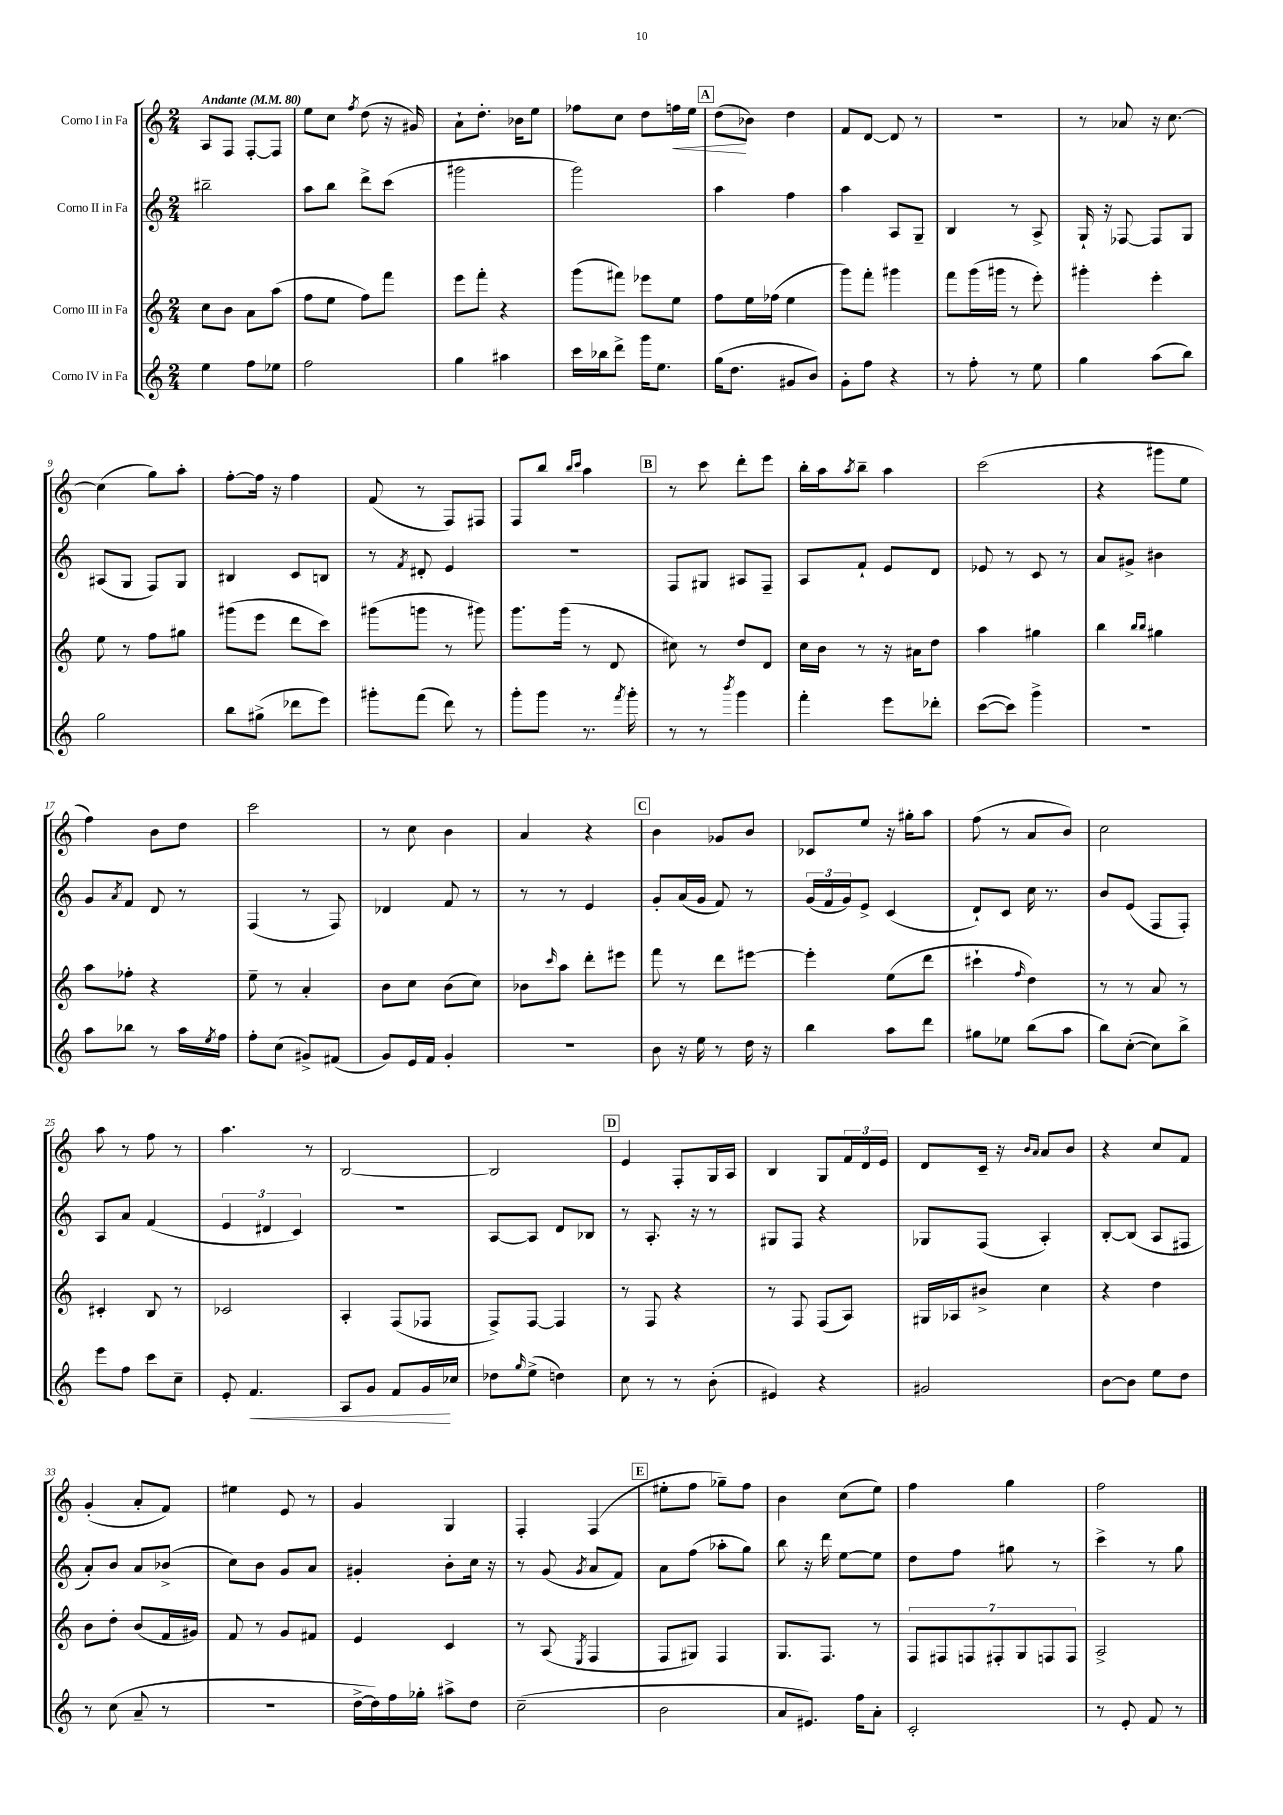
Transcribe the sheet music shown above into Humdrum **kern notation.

**kern	**kern	**kern	**kern
*staff4	*staff3	*staff2	*staff1
*clefG2	*clefG2	*clefG2	*clefG2
*k[]	*k[]	*k[]	*k[]
*M2/4	*M2/4	*M2/4	*M2/4
*MM80	*MM80	*MM80	*MM80
4ee\	8cc\L	2bb#~\	8A/L
.	8b\J	.	8F/J
8ff\L	8a\L	.	[8F'/L
8ee-\J	(8aa\J	.	8F/]J
=	=	=	=
2ff\	8ff\L	8aa\L	8ee\L
.	8ee\J	8bb\J	8cc\J
.	.	.	8qff/
.	8ff\L)	8ddd^\L	(8dd\
.	8fff\J	(8ccc\J	16r
.	.	.	16g#/)
=	=	=	=
4gg\	8eee\L	2ggg#\	8a`\L
.	8fff'\J	.	8.dd'\J
4aa#\	4r	.	.
.	.	.	16b-\LK
.	.	.	8ee\J
=	=	=	=
16ccc\LL	(8ggg\L	2ggg\)	8ff-\L
16bb-\J	.	.	.
8ddd^\J	8fff#\J)	.	8cc\J
16ggg\LK	8eee-\L	.	8dd\L
8.ee\J	.	.	.
.	8ee\J	.	16ff\L
.	.	.	16ee\JJ
=	=	=	=
(16gg\LK	8ff\L	4aa\	(8dd\L
8.dd\J	.	.	.
.	16ee\L	.	8b-\J)
.	(16ff-\JJ	.	.
8g#/L	4ee\	4ff\	4dd\
8b/J)	.	.	.
=	=	=	=
8g'\L	8ggg\L)	4aa\	8f/L
8ff\J	8fff'\J	.	[8d/J
4r	4ggg#\	8A/L	8d/]
.	.	8G~/J	8r
=	=	=	=
8r	8fff\L	4B/	2r
8ff'\	(16ggg\L	.	.
.	16ggg#\JJ	.	.
8r	8r	8r	.
8ee\	8eee'\)	8A^/	.
=	=	=	=
4gg\	4ggg#'\	16G`/	8r
.	.	16r	.
.	.	[8F-/	8a-/
(8aa\L	4eee'\	8F-/]L	16r
.	.	.	[8.cc\
8bb\J)	.	8G/J	.
=	=	=	=
2gg\	8ee\	(8A#/L	(4cc\]
.	8r	8G/J	.
.	8ff\L	8F/L)	8gg\L)
.	8gg#\J	8G/J	8aa'\J
=	=	=	=
8bb\L	(8ggg#\L	4B#/	[8ff'\L
(8gg#^\J	8eee\J	.	16ff\]Jk
.	.	.	16r
8ddd-\L	8ddd\L	8c/L	4ff\
8eee\J)	8ccc\J)	8B/J	.
=	=	=	=
8ggg#'\L	(8ggg#\L	8r	(8f/
.	.	8qf/	.
(8fff\J	8ggg\J	8d#'/	8r
8ddd\)	8r	4e/	8F/L)
8r	8ggg#\)	.	8F#/J
=	=	=	=
8ggg'\L	8.ggg\L	2r	8F/L
8ggg\J	.	.	8bb/J
.	(16ggg\Jk	.	.
.	.	.	16qqbb/LL
.	.	.	16qqccc/JJ
8.r	8r	.	4aa\
.	8d/	.	.
8qfff/	.	.	.
16ggg'\	.	.	.
=	=	=	=
8r	8cc#\)	8F/L	8r
8r	8r	8G#/J	8ccc\
8qbbb/	.	.	.
4ggg\	8dd/L	8A#/L	8ddd'\L
.	8d/J	8F~/J	8eee\J
=	=	=	=
4fff'\	16cc\LL	8A/L	16bb'\LL
.	16b\JJ	.	16aa\J
.	.	.	8qaa/
.	8r	8f`/J	8bb~\J
8eee\L	16r	8e/L	4aa\
.	16a#\LK	.	.
8ddd-'\J	8dd\J	8d/J	.
=	=	=	=
([8ccc\L	4aa\	8e-/	(2ccc\
8ccc\]J)	.	8r	.
4ggg^\	4gg#\	8c/	.
.	.	8r	.
=	=	=	=
2r	4bb\	8a/L	4r
.	.	8g#^/J	.
.	16qqbb/LL	.	.
.	16qqbb/JJ	.	.
.	4gg#\	4b#\	8ggg#\L
.	.	.	8ee\J
=	=	=	=
8aa\L	8aa\L	8g/L	4ff\)
.	.	8qa/	.
8bb-\J	8ff-'\J	8f/J	.
8r	4r	8d/	8b\L
16aa\LL	.	8r	8dd\J
8qee/	.	.	.
16ff\JJ	.	.	.
=	=	=	=
8ff'\L	8ee~\	(4F/	2ccc\
(8cc\J	8r	.	.
8g#^/L)	4a'/	8r	.
(8f#/J	.	8F/)	.
=	=	=	=
8g/L)	8b\L	4d-/	8r
16e/L	8cc\J	.	8cc\
16f/JJ	.	.	.
4g'/	(8b\L	8f/	4b\
.	8cc\J)	8r	.
=	=	=	=
2r	8b-\L	8r	4a/
.	16qqccc/	.	.
.	8aa\J	8r	.
.	8ddd'\L	4e/	4r
.	8eee#\J	.	.
=	=	=	=
8b\	8fff\	8g'/L	4b\
16r	8r	(16a/L	.
16ee\	.	16g/JJ	.
8r	8ddd\L	8f/)	8g-/L
16dd\	[8eee#\J	8r	8b/J
16r	.	.	.
=	=	=	=
4bb\	4eee#'\]	(24g/LL	8c-/L
.	.	24f/	.
.	.	24g/J)	.
.	.	8e^/J	8ee/J
8aa\L	(8ee\L	(4c/	16r
.	.	.	16gg#'\LK
8ddd\J	8ddd\J	.	8aa\J
=	=	=	=
8gg#\L	4ccc#`\	8d`/L)	(8ff\
8ee-\J	.	8c/J	8r
.	16qqff/	.	.
(8bb\L	4dd\)	16cc\	8a/L
.	.	8.r	.
8aa\J	.	.	8b/J)
=	=	=	=
8bb\L)	8r	8b/L	2cc\
([8cc'\J	8r	(8e/J	.
8cc\]L)	8a/	8F/L	.
8bb^\J	8r	8F'/J)	.
=	=	=	=
8eee\L	4c#'/	8A/L	8aa\
8ff\J	.	8a/J	8r
8ccc\L	8B/	(4f/	8ff\
8cc~\J	8r	.	8r
=	=	=	=
8e'/	2c-/	6e/	4.aa\
4.f/	.	.	.
.	.	6d#/	.
.	.	6c/)	.
.	.	.	8r
=	=	=	=
8A/L	4A'/	2r	[2B/
8g/J	.	.	.
8f/L	(8F/L	.	.
16g/L	8F-/J	.	.
16cc-/JJ	.	.	.
=	=	=	=
8dd-\L	8F^/L)	[8A/L	2B/]
16qqgg/	.	.	.
(8ee^\J	[8F/J	8A/]J	.
4dd\)	4F/]	8d/L	.
.	.	8B-/J	.
=	=	=	=
8cc\	8r	8r	4e/
8r	8F/	8.A'/	.
8r	4r	.	8F'/L
.	.	16r	.
(8b'\	.	8r	16G/L
.	.	.	16A/JJ
=	=	=	=
4e#/)	8r	8G#/L	4B/
.	8F/	8F/J	.
4r	(8F/L	4r	8G/L
.	8A/J)	.	24f/L
.	.	.	24d/
.	.	.	24e/JJ
=	=	=	=
2g#/	16G#/LL	8G-/L	8d/L
.	16A-/J	.	.
.	8b#^/J	(8F/J	16c~/Jk
.	.	.	16r
.	.	.	16qqb/LL
.	.	.	16qqa/JJ
.	4cc\	4A'/)	8a/L
.	.	.	8b/J
=	=	=	=
[8b\L	4r	[8B'/L	4r
8b\]J	.	(8B/]J	.
8ee\L	4dd\	8A/L	8cc/L
8dd\J	.	8F#/J	8f/J
=	=	=	=
8r	8b\L	8a'/L)	(4g'/
(8cc\	8dd'\J	8b/J	.
8a~/	(8b/L	8a/L	8a'/L
8r	16f/L	(8b-^/J	8f/J)
.	16g#/JJ)	.	.
=	=	=	=
2r	8f/	8cc\L)	4ee#\
.	8r	8b\J	.
.	8g/L	8g/L	8e/
.	8f#/J	8a/J	8r
=	=	=	=
[16dd^\LL	4e/	4g#'/	4g/
16dd\])	.	.	.
16ff\	.	.	.
16gg-'\JJ	.	.	.
8aa#^\L	4c/	8b'\L	4G/
8dd\J	.	16cc\Jk	.
.	.	16r	.
=	=	=	=
(2cc~\	8r	8r	4F'/
.	(8A/	(8g/	.
.	8qE/	8qg/	.
.	4F/	8a/L	(4F/
.	.	8f/J)	.
=	=	=	=
2b\	8F/L	8a\L	8ee#'\L
.	8G#/J)	(8ff\J	8ff\J
.	4F/	8aa-'\L	8gg-~\L)
.	.	8gg\J)	8ff\J
=	=	=	=
8a/L	8.G/L	8bb\	4b\
8.e#/J)	.	16r	.
.	8.F/J	16ddd\	.
.	.	[8ee\L	(8cc\L
16ff\LK	.	.	.
8a'\J	8r	8ee\]J	8ee\J)
=	=	=	=
2c'/	14F/L	8dd\L	4ff\
.	14F#/	.	.
.	.	8ff\J	.
.	14F/	.	.
.	14F#'/	.	.
.	.	8gg#\	4gg\
.	14G/	.	.
.	14F/	.	.
.	.	8r	.
.	14F/J	.	.
=	=	=	=
8r	2A^/	4ccc^\	2ff\
8e'/	.	.	.
8f/	.	8r	.
8r	.	8gg\	.
==	==	==	==
*-	*-	*-	*-
